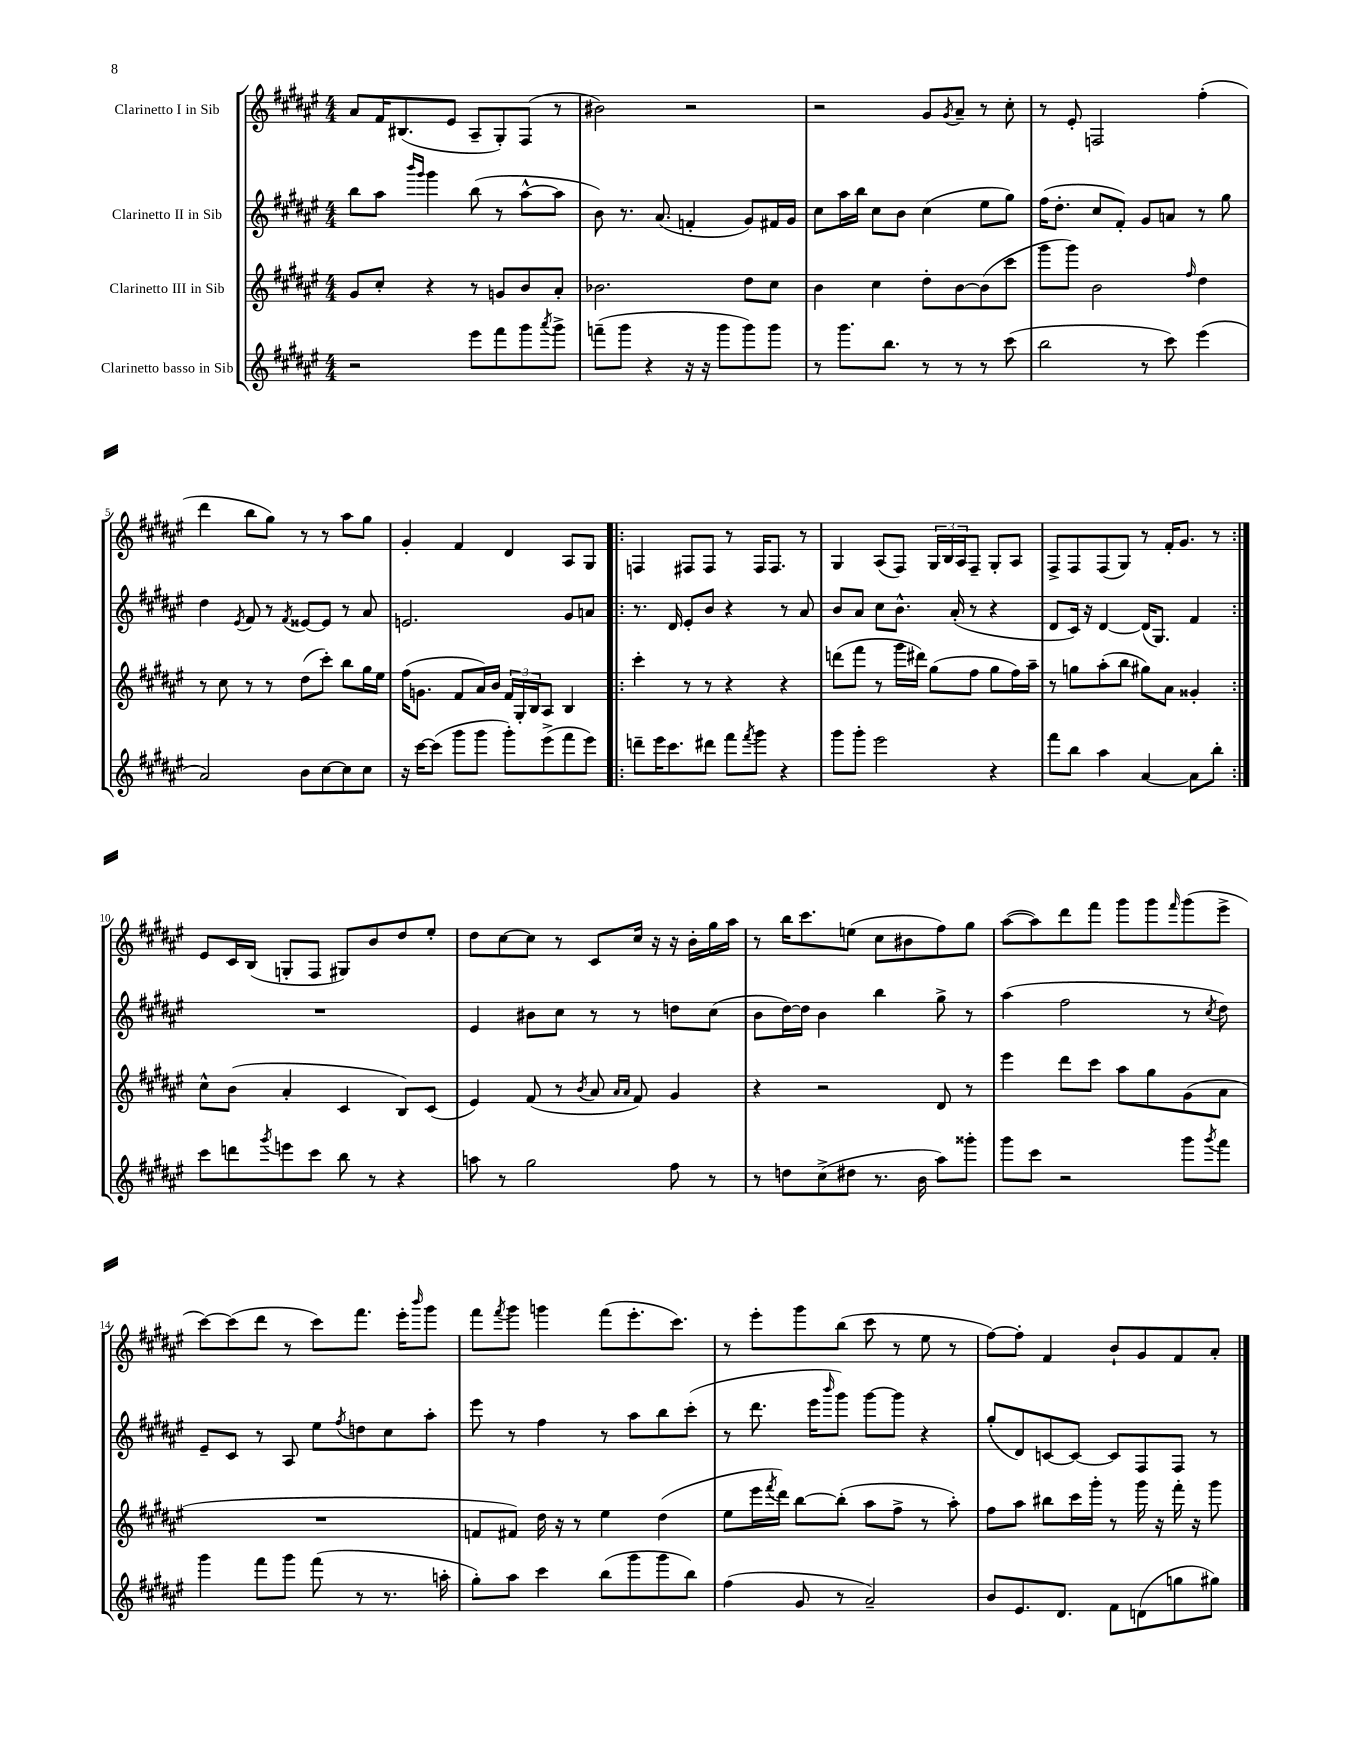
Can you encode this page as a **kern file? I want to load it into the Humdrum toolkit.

**kern	**kern	**kern	**kern
*staff4	*staff3	*staff2	*staff1
*clefG2	*clefG2	*clefG2	*clefG2
*k[f#c#g#d#a#e#]	*k[f#c#g#d#a#e#]	*k[f#c#g#d#a#e#]	*k[f#c#g#d#a#e#]
*M4/4	*M4/4	*M4/4	*M4/4
2r	8g#/L	8bb\L	8a#/L
.	8cc#'/J	8aa#\J	16f#/K
.	.	.	(8.B#/
.	.	16qqbbb/LL	.
.	.	16qqggg#/JJ	.
.	4r	4ggg#\	.
.	.	.	8e#/J
8eee#\L	8r	(8bb\	8A#~/L
8fff#\	8g/L	8r	8G#'/)
8ggg#\	8b/	[8aa#^^\L	(8F#/J
8qaaa#/	.	.	.
8ggg#^\J	8a#'/J	8aa#\]J	8r
=	=	=	=
(8fff~\L	2.b-\	8b\)	2b#\)
8ggg#\J	.	8.r	.
4r	.	.	.
.	.	(8.a#/	.
16r	.	4f'/	2r
16r	.	.	.
8ggg#\L	.	.	.
8ggg#\)	8dd#\L	8g#/L)	.
8ggg#\J	8cc#\J	16f#/L	.
.	.	16g#/JJ	.
=	=	=	=
8r	4b\	8cc#\L	2r
8.ggg#\L	.	16aa#\L	.
.	.	16bb\JJ	.
.	4cc#\	8cc#\L	.
8.bb\J	.	.	.
.	.	8b\J	.
8r	8dd#'\L	(4cc#\	8g#/L
.	.	.	8qg#/
8r	[8b\	.	8a#~/J
8r	(8b\]	8ee#\L	8r
(8ccc#\	8ccc#\J	8gg#\J)	8cc#'\
=	=	=	=
2bb\	8ggg#\L	(16ff#\LK	8r
.	.	8.dd#'\J	.
.	8ggg#\J)	.	8e#'/
.	2b\	8cc#/L	2F/
.	.	8f#'/J)	.
8r	.	8g#/L	.
8ccc#\)	.	8a/J	.
.	16qqff#/	.	.
(4eee#\	4dd#\	8r	(4ff#'\
.	.	8gg#\	.
=	=	=	=
2a#/)	8r	4dd#\	4ddd#\
.	8cc#\	.	.
.	.	8qe#/	.
.	8r	8f#/	8bb\L
.	8r	8r	8gg#\J)
.	.	8qf#/	.
8b\L	(8dd#\L	[8e##/L	8r
[8cc#\	8ccc#'\J)	8e##/]J	8r
8cc#\]	8bb\L	8r	8aa#\L
8cc#\J	16gg#\L	8a#/	8gg#\J
.	16ee#\JJ	.	.
=	=	=	=
16r	(16ff#\LK	2.e/	4g#'/
[16ccc#\LK	8.g\J	.	.
(8ccc#\]J	.	.	.
8ggg#\L	8f#/L	.	4f#/
8ggg#\J	16a#/L)	.	.
.	16b/JJ	.	.
8ggg#'\L)	24f#/LL	.	4d#/
.	24G#'/	.	.
.	24B/J	.	.
(8eee#^\	8A#/J	.	.
8fff#\	4B/	8g#/L	8A#/L
8eee#\J)	.	8a/J	8G#/J
=!|:	=!|:	=!|:	=!|:
8ddd~\L	4ccc#'\	8.r	4F/
16eee#\K	.	.	.
8.ccc#\	.	16d#/	.
.	8r	8e#'/L	8F#/L
8ddd#\J	8r	8b/J	8F#/J
8fff#\L	4r	4r	8r
8qfff#/	.	.	.
8ggg#\J	.	.	16F#/LK
.	.	.	8.F#/J
4r	4r	8r	.
.	.	8a#/	8r
=	=	=	=
8ggg#\L	(8ddd\L	8b/L	4G#/
8ggg#'\J	8fff#\J	8a#/J	.
2eee#\	8r	8cc#\L	(8A#/L
.	16ggg#\LL	8.b^^\J	8F#/J)
.	16ddd#\JJ)	.	.
.	(8gg#\L	.	24G#/LL
.	.	.	24B/
.	.	(16a#'/	.
.	.	.	24A#/J
.	8ff#\J	8r	8F#~/J
4r	8gg#\L	4r	8G#'/L
.	16ff#\L)	.	8A#/J
.	16aa#~\JJ	.	.
=	=	=	=
8fff#\L	8r	8d#/L	8F#^/L
8bb\J	8gg\L	16c#/Jk)	8F#/
.	.	16r	.
4aa#\	(8aa#'\	[4d#/	(8F#/
.	8bb\J	.	8G#/J)
[4a#/	8gg#\L)	(16d#/]LK	8r
.	.	8.G#/J)	.
.	8a#\J	.	16f#'/LK
.	.	.	8.g#/J
8a#\]L	4g##'/	4f#/	.
8bb'\J	.	.	8r
=:|!	=:|!	=:|!	=:|!
8ccc#\L	8cc#^^\L	1r	8e#/L
8ddd\	(8b\J	.	16c#/L
.	.	.	(16B/JJ
8qggg#/	.	.	.
8eee\	4a#'/	.	8G'/L
8ccc#\J	.	.	8F#/J
8bb\	4c#/	.	8G#/L)
8r	.	.	8b/
4r	8B/L)	.	8dd#/
.	(8c#/J	.	8ee#'/J
=	=	=	=
8aa\	4e#/)	4e#/	8dd#\L
8r	.	.	[8cc#\
2gg#\	(8f#/	8b#\L	8cc#\]J
.	8r	8cc#\J	8r
.	8qb/	.	.
.	8a#/	8r	8c#/L
.	16qqa#/LL	.	.
.	16qqa#/JJ	.	.
.	8f#/)	8r	16cc#/Jk
.	.	.	16r
8ff#\	4g#/	8dd\L	16r
.	.	.	16b'\LL
8r	.	(8cc#\J	16gg#\
.	.	.	16aa#\JJ
=	=	=	=
8r	4r	8b\L	8r
8dd\L	.	[16dd#\L)	16bb\LK
.	.	16dd#\]JJ	8.ccc#\
(8cc#^\	2r	4b\	.
8dd#\J	.	.	(8ee\J
8.r	.	4bb\	8cc#\L
.	.	.	8b#\
16b\	.	.	.
8aa#\L)	8d#/	8gg#^\	8ff#\)
8ggg##'\J	8r	8r	8gg#\J
=	=	=	=
8ggg#\L	4eee#\	(4aa#\	([8aa#\L
8ccc#\J	.	.	8aa#\])
2r	8ddd#\L	2ff#\	8ddd#\
.	8ccc#\J	.	8fff#\J
.	8aa#\L	.	8ggg#\L
.	8gg#\	.	8ggg#\
.	.	.	16qqfff#/
8ggg#\L	(8g#\	8r	(8ggg#\
8qggg#/	.	8qcc#/	.
8fff#\J	8a#\J	8dd#\)	8eee#^\J
=	=	=	=
4ggg#\	1r	8e#~/L	[8ccc#\L)
.	.	8c#/J	(8ccc#\]
8fff#\L	.	8r	8ddd#\J
8ggg#\J	.	8A#/	8r
(8fff#\	.	8ee#\L	8ccc#\L)
.	.	8qff#/	.
8r	.	8dd\	8.fff#\J
8.r	.	8cc#\	.
.	.	.	16eee#'\LK
.	.	.	16qqbbb/
.	.	8aa#'\J	8ggg#\J
16aa'\	.	.	.
=	=	=	=
8gg#'\L)	8f/L	8eee#\	8fff#\L
.	.	.	8qfff#/
8aa#\J	8f#/J)	8r	8ggg#\J
4ccc#\	16dd#\	4ff#\	4ggg\
.	16r	.	.
.	8r	.	.
(8bb\L	4ee#\	8r	(8fff#\L
8ggg#\	.	8aa#\L	8.eee#'\
8ggg#\	(4dd#\	8bb\	.
.	.	.	8.ccc#\J)
8bb\J)	.	(8ccc#'\J	.
=	=	=	=
(4ff#\	8ee#\L	8r	8r
.	16eee#\L	8.ddd#\	8eee#'\L
.	8qfff#/	.	.
.	16ddd#\JJ)	.	.
8g#/	[8bb\L	.	8ggg#\
.	.	16eee#\LK	.
.	.	16qqbbb/	.
8r	(8bb'\]J	8ggg#\J)	(8bb\J
2a#~/)	8aa#\L	[8ggg#\L	8ccc#\
.	8ff#^\J	8ggg#\]J	8r
.	8r	4r	8ee#\
.	8aa#'\)	.	8r
=	=	=	=
8b/L	8ff#\L	(8gg#'/L	[8ff#\L)
8.e#/	8aa#\J	8d#/)	8ff#'\]J
.	8bb#\L	[8c/	4f#/
8.d#/J	.	.	.
.	16ccc#\L	8c/_J	.
.	16ggg#'\JJ	.	.
8f#\L	8r	8c/]L	8b`/L
(8d\	16ggg#\	8F#/	8g#/
.	16r	.	.
8gg\	16fff#'\	8F#/J	8f#/
.	16r	.	.
8gg#\J)	8ggg#\	8r	8a#'/J
==	==	==	==
*-	*-	*-	*-
